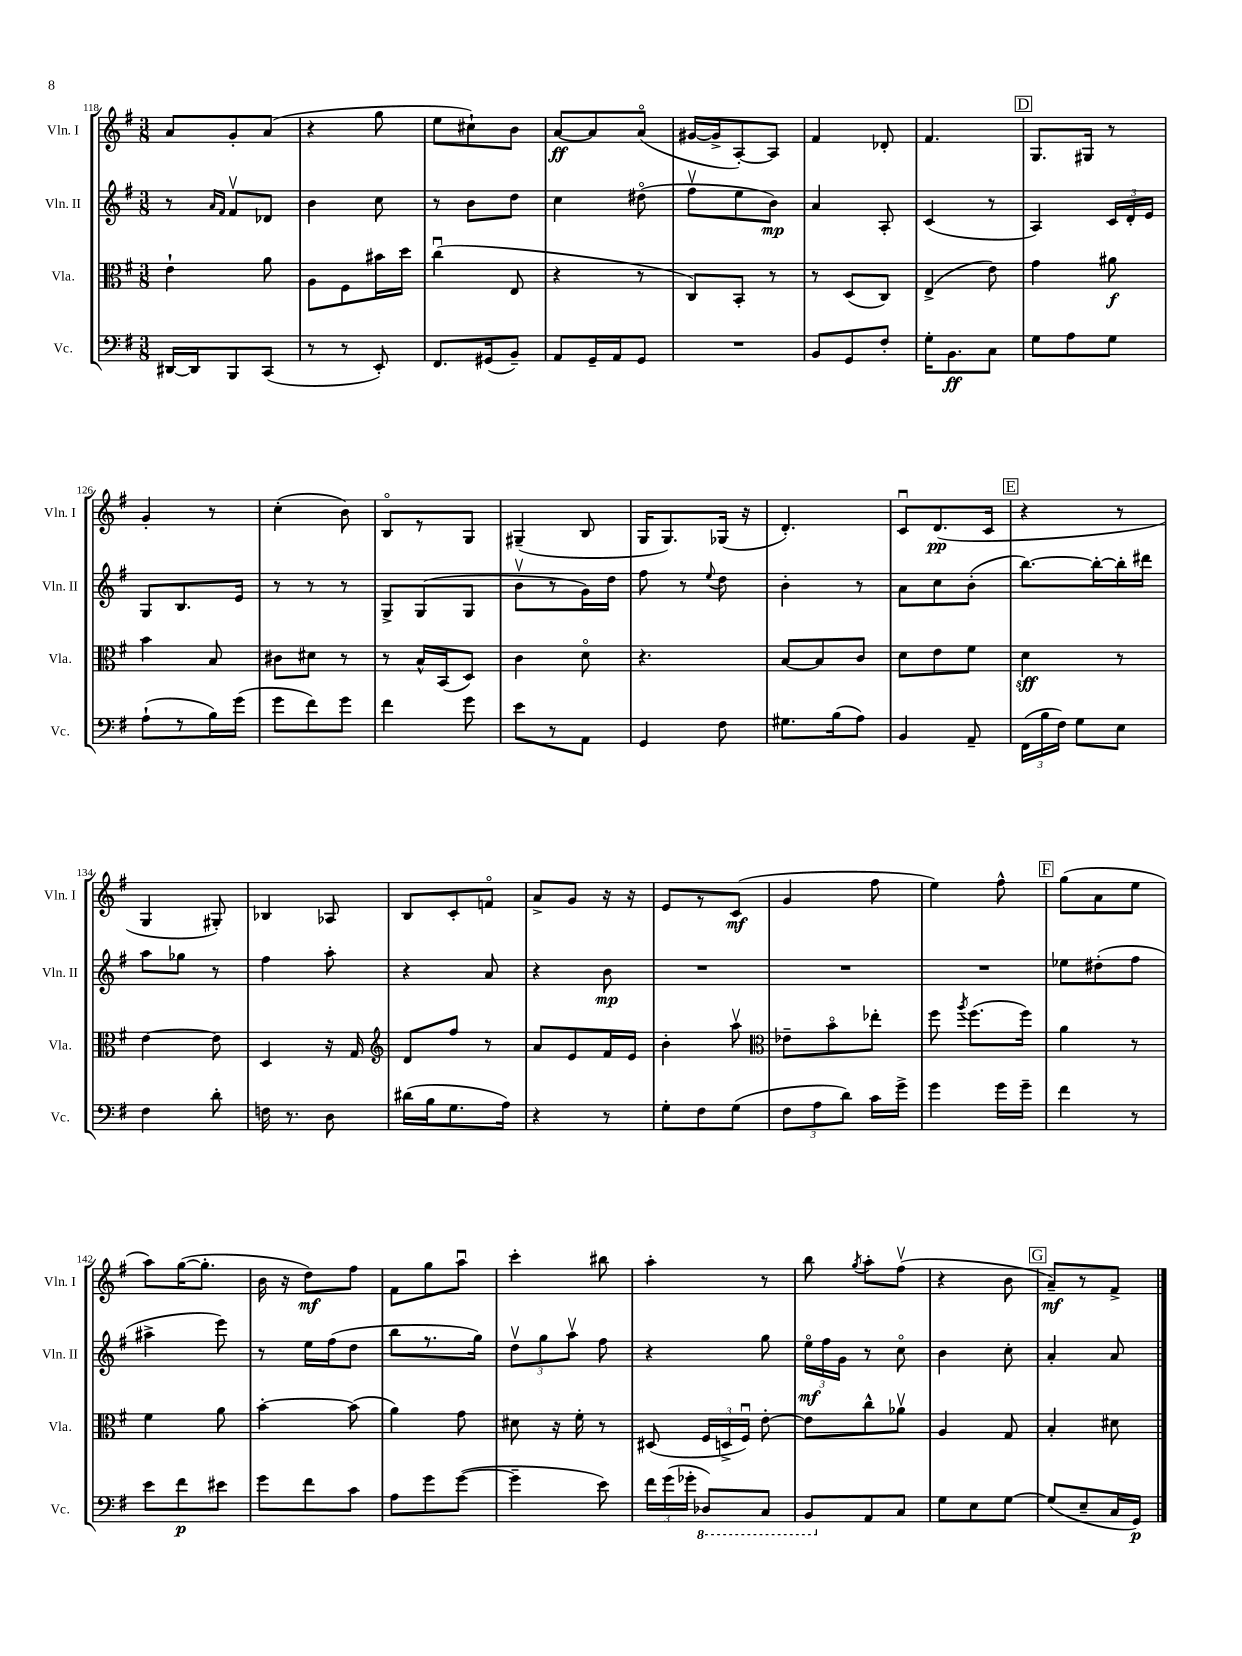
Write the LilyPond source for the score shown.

<<
\new StaffGroup <<
\new Staff = "s0" \with { instrumentName = "Vln. I" shortInstrumentName = "Vln. I" } {
    \clef treble \key g \major \numericTimeSignature \time 3/8
    \autoBeamOff a'8[ g'8-. a'8]( |
    r4 g''8 |
    e''8[ cis''8-!) b'8] |
    a'8[~\ff a'8 a'8]\flageolet( |
    gis'16[~ gis'16-> a8~-.) a8] |
    fis'4 des'8-. |
    fis'4. |
    \mark \markup { \box "D" } g8.[ gis16] r8 |
    g'4-. r8 |
    c''4-.( b'8) |
    b8[\flageolet r8 g8] |
    gis4--( b8 |
    g16[ g8.) ges16]( r16 |
    d'4.-.) |
    c'8[\downbow d'8.\pp( c'16] |
    \mark \markup { \box "E" } r4 r8 |
    g4 gis8-.) |
    bes4 aes8 |
    b8[ c'8-. f'8]\flageolet |
    a'8[-> g'8] r16 r16 |
    e'8[ r8 c'8]\mf( |
    g'4 fis''8 |
    e''4) fis''8-^ |
    \mark \markup { \box "F" } g''8[( a'8 e''8] |
    a''8[) g''16~( g''8.]-. |
    b'16 r16 d''8[\mf) fis''8] |
    fis'8[ g''8 a''8]\downbow |
    c'''4-. bis''8 |
    a''4-. r8 |
    b''8 \acciaccatura { g''8 } a''8[-. fis''8]\upbow( |
    r4 b'8 |
    \mark \markup { \box "G" } a'8[--\mf) r8 fis'8]-> \bar "|." |
}
\new Staff = "s1" \with { instrumentName = "Vln. II" shortInstrumentName = "Vln. II" } {
    \clef treble \key g \major \numericTimeSignature \time 3/8
    \autoBeamOff r8 \grace { a'16[ fis'16] } fis'8[\upbow des'8] |
    b'4 c''8 |
    r8 b'8[ d''8] |
    c''4 dis''8\flageolet( |
    fis''8[\upbow e''8 b'8]\mp) |
    a'4 a8-. |
    c'4( r8 |
    \mark \markup { \box "D" } a4) \tuplet 3/2 { c'16[ d'16-. e'16] } |
    g8[ b8. e'16] |
    r8 r8 r8 |
    g8[-> g8( g8] |
    b'8[\upbow r8 g'16) d''16] |
    fis''8 r8 \appoggiatura { e''8 } d''8 |
    b'4-. r8 |
    a'8[ c''8 b'8]-.( |
    \mark \markup { \box "E" } b''8.[~) b''16~-. b''16-. dis'''16] |
    a''8[ ges''8] r8 |
    fis''4 a''8-. |
    r4 a'8 |
    r4 b'8\mp |
    R4. |
    R4. |
    R4. |
    \mark \markup { \box "F" } ees''8[ dis''8-.( fis''8] |
    ais''4-> e'''8) |
    r8 e''16[ fis''16( d''8] |
    b''8[ r8. g''16]) |
    \tuplet 3/2 { d''8[\upbow g''8 a''8]\upbow } fis''8 |
    r4 g''8 |
    \tuplet 3/2 { e''16[\flageolet\mf fis''16 g'16] } r8 c''8\flageolet |
    b'4 c''8-. |
    \mark \markup { \box "G" } a'4-. a'8 \bar "|." |
}
\new Staff = "s2" \with { instrumentName = "Vla." shortInstrumentName = "Vla." } {
    \clef alto \key g \major \numericTimeSignature \time 3/8
    \autoBeamOff e'4-! a'8 |
    a8[ fis8 bis'16 d''16] |
    c''4\downbow( e8 |
    r4 r8 |
    c8[) b,8]-. r8 |
    r8 d8[( c8]) |
    e4->( e'8) |
    \mark \markup { \box "D" } g'4 ais'8\f |
    b'4 b8 |
    cis'8[ dis'8] r8 |
    r8 b16[-^ b,16( d8]) |
    c'4 d'8\flageolet |
    r4. |
    b8[~ b8 c'8] |
    d'8[ e'8 fis'8] |
    \mark \markup { \box "E" } d'4\sff r8 |
    e'4~ e'8 |
    d4 r16 g16 |
    \clef treble d'8[ fis''8] r8 |
    a'8[ e'8 fis'16 e'16] |
    b'4-. a''8\upbow |
    \clef alto ees'8[-- b'8\flageolet ees''8]-. |
    fis''8 \acciaccatura { a''8 } fis''8.[( fis''16]) |
    \mark \markup { \box "F" } a'4 r8 |
    fis'4 a'8 |
    b'4~-. b'8( |
    a'4) g'8 |
    dis'8 r16 fis'16-. r8 |
    dis8( \tuplet 3/2 { fis16[ d16-> fis16]\downbow) } e'8~-. |
    e'8[ c''8-^ aes'8]\upbow |
    a4 g8 |
    \mark \markup { \box "G" } b4-. dis'8 \bar "|." |
}
\new Staff = "s3" \with { instrumentName = "Vc." shortInstrumentName = "Vc." } {
    \clef bass \key g \major \numericTimeSignature \time 3/8
    \autoBeamOff dis,16[~ dis,16 b,,8 c,8]( |
    r8 r8 e,8-.) |
    fis,8.[ gis,16( b,8]--) |
    a,8[ g,16-- a,16 g,8] |
    R4. |
    b,8[ g,8 fis8]-. |
    g16[-. b,8.\ff c8] |
    \mark \markup { \box "D" } g8[ a8 g8] |
    a8[-!( r8 b16) g'16]( |
    g'8[ fis'8) g'8] |
    fis'4 g'8 |
    e'8[ r8 a,8] |
    g,4 fis8 |
    gis8.[ b16( a8]) |
    b,4 a,8-- |
    \mark \markup { \box "E" } \tuplet 3/2 { fis,16[( b16 fis16]) } g8[ e8] |
    fis4 d'8-. |
    f16 r8. d8 |
    dis'16[( b16 g8. a16]) |
    r4 r8 |
    g8[-. fis8 g8]( |
    \tuplet 3/2 { fis8[ a8 d'8]) } c'16[ g'16]-> |
    g'4 g'16[ g'16]-- |
    \mark \markup { \box "F" } fis'4 r8 |
    e'8[ fis'8\p eis'8] |
    g'8[ fis'8 c'8] |
    a8[ g'8 g'8]~( |
    g'4-- e'8) |
    \tuplet 3/2 { fis'16[ g'16( ges'16]-. } \ottava #-1 des,8[) c,8] |
    b,,8[ \ottava #0 a,8 c8] |
    g8[ e8 g8]~ |
    \mark \markup { \box "G" } g8[( e8-- c16 g,16]\p) \bar "|." |
}
>>
>>
\layout { \context { \Score currentBarNumber = #118 } }
